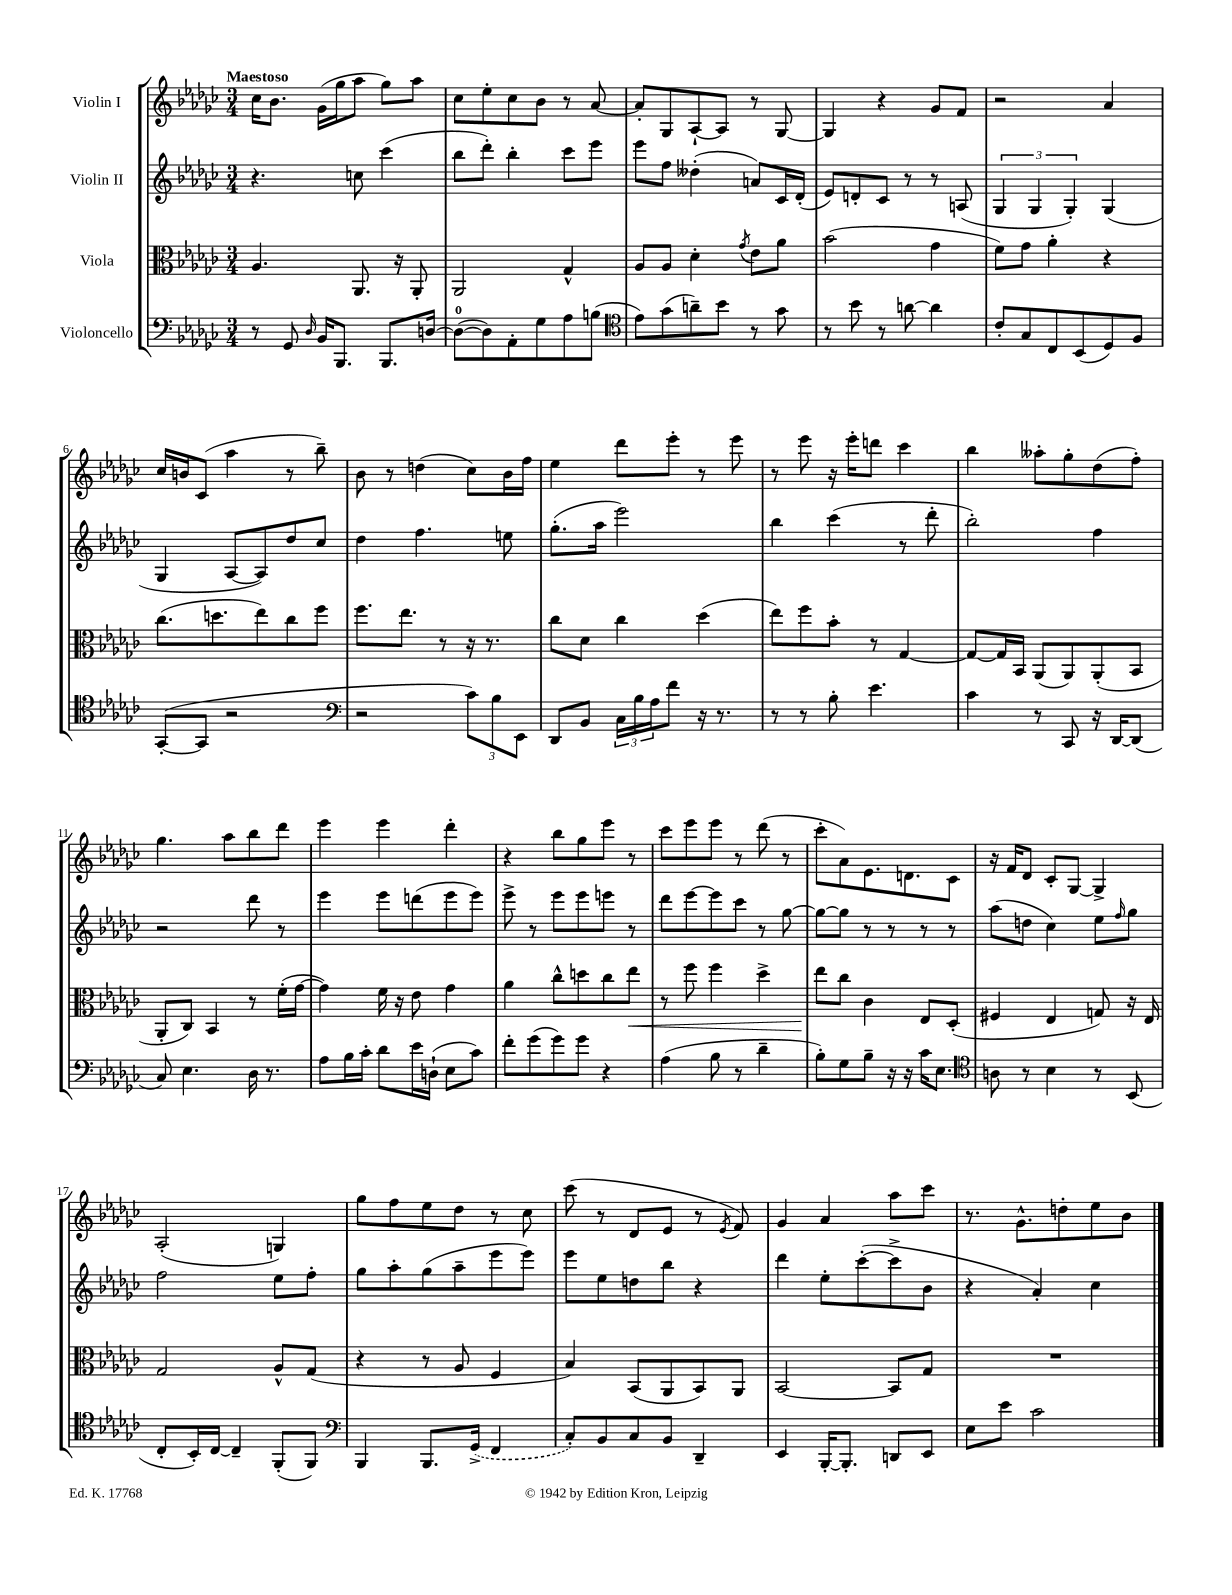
<<
\new StaffGroup <<
\new Staff = "s0" \with { instrumentName = "Violin I" } {
    \clef treble \key ges \major \numericTimeSignature \time 3/4 \tempo "Maestoso"
    ces''16 bes'8. ges'16( ges''16 aes''8 ges''8) aes''8 |
    ces''8 ees''8-. ces''8 bes'8 r8 aes'8~ |
    aes'8-. ges8 aes8~-! aes8 r8 ges8~ |
    ges4 r4 ges'8 f'8 |
    r2 aes'4 |
    ces''16 b'16 ces'8( aes''4 r8 bes''8--) |
    bes'8 r8 d''4( ces''8) bes'16 f''16 |
    ees''4 des'''8 ees'''8-. r8 ees'''8 |
    r8 ees'''8 r16 ees'''16-. d'''8 ces'''4 |
    bes''4 aeses''8-. ges''8-. des''8( f''8-.) |
    ges''4. aes''8 bes''8 des'''8 |
    ees'''4 ees'''4 des'''4-. |
    r4 bes''8 ges''8 ees'''8 r8 |
    ces'''8 ees'''8 ees'''8 r8 des'''8( r8 |
    ces'''8-. aes'8) ees'8. d'8. ces'8 |
    r16 f'16 des'8 ces'8-. ges8~ ges4-> |
    aes2-.( g4) |
    ges''8 f''8 ees''8 des''8 r8 ces''8 |
    ces'''8( r8 des'8 ees'8 r8 \acciaccatura { ees'8 } f'8) |
    ges'4 aes'4 aes''8 ces'''8 |
    r8. ges'8.-^ d''8-. ees''8 bes'8 \bar "|." |
}
\new Staff = "s1" \with { instrumentName = "Violin II" } {
    \clef treble \key ges \major \numericTimeSignature \time 3/4
    r4. c''8 ces'''4( |
    bes''8 des'''8-.) bes''4-. ces'''8 ees'''8 |
    ees'''8 f''8 deses''4-.( a'8) ces'16 des'16-.( |
    ees'8) d'8-. ces'8 r8 r8 a8( |
    \tuplet 3/2 { ges4 ges4 ges4-.) } ges4( |
    ges4 aes8~ aes8) des''8 ces''8 |
    des''4 f''4. e''8 |
    ges''8.-.( aes''16 ees'''2) |
    bes''4 ces'''4( r8 des'''8-. |
    bes''2-.) f''4 |
    r2 des'''8 r8 |
    ees'''4 ees'''8 d'''8( ees'''8 ees'''8) |
    ees'''8-> r8 ees'''8 ees'''8 e'''8 r8 |
    des'''8 ees'''8~ ees'''8 ces'''8 r8 ges''8~ |
    ges''8~ ges''8 r8 r8 r8 r8 |
    aes''8( d''8 ces''4) ees''8 \grace { f''16 } ges''8 |
    f''2 ees''8 f''8-. |
    ges''8 aes''8-. ges''8( aes''8-- ees'''8 ees'''8) |
    ees'''8 ees''8 d''8 bes''8 r4 |
    des'''4 ees''8-. ces'''8~-.( ces'''8-> bes'8 |
    r4 aes'4-.) ces''4 \bar "|." |
}
\new Staff = "s2" \with { instrumentName = "Viola" } {
    \clef alto \key ges \major \numericTimeSignature \time 3/4
    aes4. aes,8. r16 aes,8-. |
    aes,2 ges4-^ |
    aes8 aes8 des'4-. \acciaccatura { ges'8 } ees'8 aes'8 |
    bes'2( ges'4 |
    f'8) ges'8 aes'4-. r4 |
    ces''8.( d''8. ees''8) ces''8 f''8 |
    f''8. ees''8. r8 r16 r8. |
    ces''8 des'8 ces''4 des''4( |
    ees''8) f''8 bes'8-. r8 ges4~ |
    ges8~ ges16 bes,16 aes,8( aes,8) aes,8-.( bes,8 |
    aes,8-. ces8) bes,4 r8 f'16-.( ges'16~ |
    ges'4) f'16 r16 ees'8 ges'4 |
    aes'4 ces''8-^ d''8 ces''8 ees''8\< |
    r8 f''8 f''4 des''4-> |
    ees''8\! ces''8 ces'4 ees8 des8-.( |
    fis4 ees4 g8) r16 ees16 |
    ges2 aes8-^ ges8( |
    r4 r8 aes8 f4 |
    bes4) bes,8( aes,8 bes,8) aes,8 |
    bes,2~ bes,8 ges8 |
    R2. \bar "|." |
}
\new Staff = "s3" \with { instrumentName = "Violoncello" } {
    \clef bass \key ges \major \numericTimeSignature \time 3/4
    r8 ges,8 \grace { des16 } bes,16 bes,,8. bes,,8. d16~ |
    d8-0~( d8) aes,8-. ges8 aes8 b8( |
    \clef tenor ees'8) ges'8( a'8--) bes'8 r8 ges'8 |
    r8 bes'8 r8 a'8~ a'4 |
    ces'8-. ges8 ces8 bes,8( des8) f8 |
    ges,8~-.( ges,8 r2 |
    \clef bass r2 \tuplet 3/2 { ces'8) bes8 ees,8 } |
    des,8 bes,8 \tuplet 3/2 { ces16 bes16 aes16 } f'8 r16 r8. |
    r8 r8 bes8-. ees'4. |
    ces'4 r8 ces,8 r16 des,16~ des,8( |
    ces8) ees4. des16 r8. |
    aes8 bes16 ces'16-. des'8 ees'16 d16-!( ees8 ces'8) |
    f'8-. ges'8( ges'8) ges'8 r4 |
    aes4( bes8 r8 des'4-- |
    bes8-.) ges8 bes8-- r16 r16 ces'16 ees8. |
    \clef tenor a8 r8 bes4 r8 bes,8( |
    ces8-. bes,16-.) ces16~ ces4-- f,8-.( f,8) |
    \clef bass bes,,4 bes,,8. \once \slurDashed ges,16->( f,4 |
    ces8-.) bes,8 ces8 bes,8 des,4-- |
    ees,4 bes,,16~-. bes,,8.-. d,8 ees,8 |
    ees8 ees'8 ces'2 \bar "|." |
}
>>
>>
